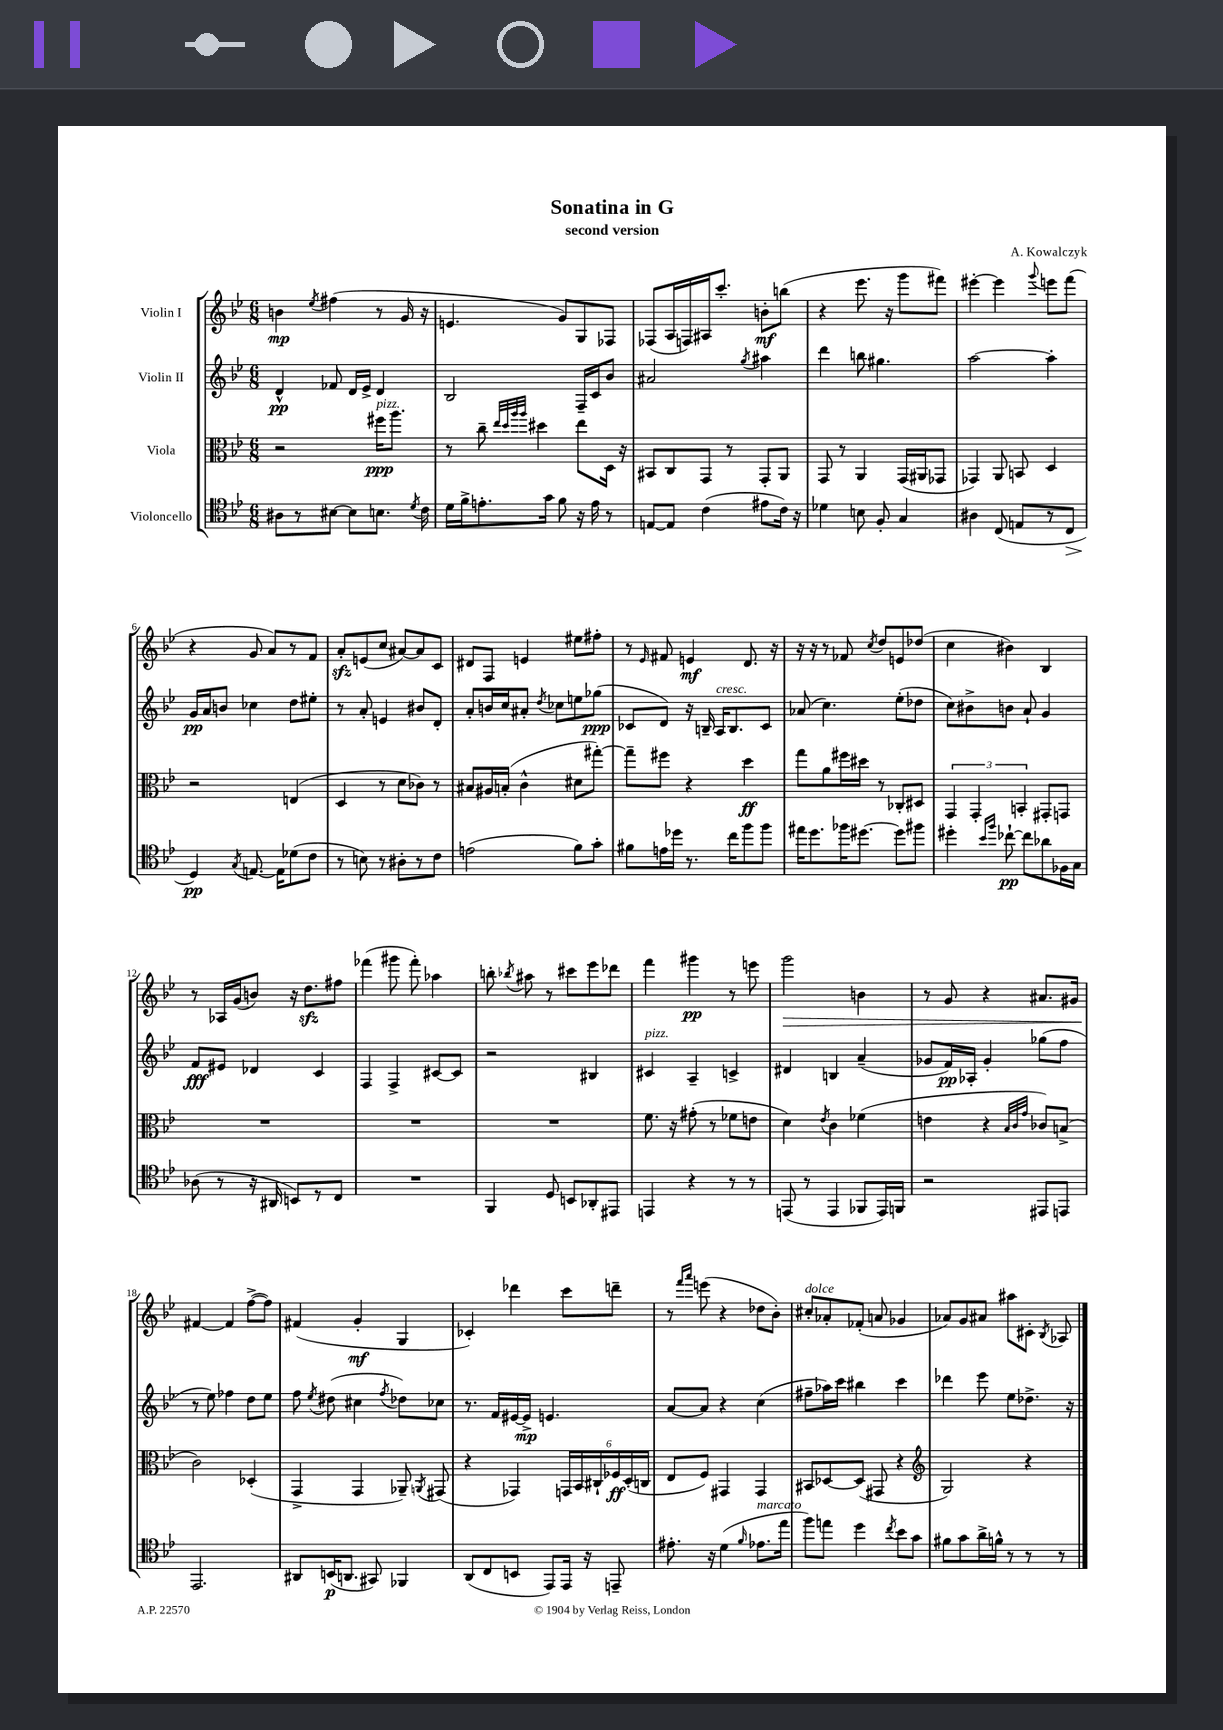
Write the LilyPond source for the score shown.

\header { title = "Sonatina in G" composer = "A. Kowalczyk" subtitle = "second version" }
<<
\new StaffGroup <<
\new Staff = "s0" \with { instrumentName = "Violin I" } {
    \clef treble \key bes \major \numericTimeSignature \time 6/8
    \autoBeamOff b'4\mp \acciaccatura { ees''8 } fis''4( r8 g'16 r16 |
    e'4. g'8[) g8 fes8] |
    fes8[( a16 f16) ais16 c'''8.]-. b'8[-.\mf b''8]( |
    r4 ees'''8. r16 g'''8[ fis'''8]) |
    eis'''4~-. eis'''4 \appoggiatura { g'''8 } e'''8[ f'''8]( |
    r4 g'8 a'8[) r8 f'8] |
    a'8[-.\sfz e'8( c''8] ais'8[~) ais'8 c'8] |
    dis'8[ f8] e'4 eis''8[ fis''8]-. |
    r8 \grace { ees'16 } fis'8 e'4\mf d'8. r16 |
    r16 r16 r8 fes'8 \acciaccatura { c''8 } d''8[ e'8 des''8]( |
    c''4 bis'4) bes4 |
    r8 aes16[ g'16( b'8]) r16 d''8.[\sfz fis''8] |
    fes'''4( gis'''8 fes'''8-.) aes''4 |
    b''8-. \acciaccatura { bes''8 } ais''8 r8 cis'''8[ ees'''8 des'''8] |
    f'''4 gis'''4\pp r8 e'''8 |
    g'''2\> b'4 |
    r8 g'8 r4 ais'8.[ gis'16] |
    fis'4~\! fis'4 f''8[~->( f''8]) |
    fis'4( g'4-.\mf g4 |
    ces'4-.) des'''4 c'''8[ d'''8]-- |
    r8 \grace { f'''16[ a'''16] } e'''8( r4 des''8[ bes'8]-.) |
    cis''8[-.^\markup { \italic "dolce" } aes'8-. fes'8]-.( a'8 ges'4 |
    aes'8[) g'8 ais'8] ais''8[ cis'8]-. \acciaccatura { bes8 } aes8 \bar "|." |
}
\new Staff = "s1" \with { instrumentName = "Violin II" } {
    \clef treble \key bes \major \numericTimeSignature \time 6/8
    \autoBeamOff d'4-^\pp fes'8 d'16[ ees'16]-> d'4 |
    bes2 f16[-- c'16 bes'8] |
    ais'2 \acciaccatura { g''8 } ais''4 |
    d'''4 b''8 gis''4. |
    a''2~ a''4-. |
    g'16[\pp a'16 b'8] ces''4 d''8[ eis''8]-. |
    r8 a'8-. e'4 bis'8[ d'8]-. |
    a'8[-. b'16 c''16 ais'8]-. \acciaccatura { d''8 } ces''8[ e''8 ges''8]\ppp( |
    ces'8[ d'8]) r16 b16-- a16[^\markup { \italic "cresc." } b8. ces'8] |
    aes'8( c''4.) ees''8[-.( des''8] |
    c''8[) bis'8-> b'8] a'8-! g'4 |
    f'8[\fff eis'8] des'4 c'4 |
    f4 f4-> cis'8[~ cis'8] |
    r2 bis4 |
    cis'4^\markup { \italic "pizz." } a4-- c'4-> |
    dis'4 b4 a'4--( |
    ges'8[ f'16\pp) aes16]-. ges'4-. ges''8[( f''8] |
    r8 ees''8) fes''4 d''8[ ees''8] |
    f''8 \acciaccatura { ees''8 } dis''8( cis''4 \acciaccatura { f''8 } des''8[) ces''8] |
    r8. f'16[ eis'16~ eis'16]->\mp e'4. |
    a'8[~ a'8] r4 c''4( |
    fis''8[-- aes''16) c'''16] bis''4 c'''4 |
    des'''4 ees'''8 ees''8[ des''8.]-> r16 \bar "|." |
}
\new Staff = "s2" \with { instrumentName = "Viola" } {
    \clef alto \key bes \major \numericTimeSignature \time 6/8
    \autoBeamOff r2 fis''16[\ppp^\markup { \italic "pizz." } a''8.] |
    r8 c''8-- \grace { ees''32[ d''32 a''32 a''32] } dis''4 ees''8[ d16] r16 |
    bis,8[ c8 g,8] r8 g,8[-. a,8] |
    g,8 r8 a,4 g,16[( ais,16 ges,8] |
    ges,4) a,8 b,8 d4 |
    r2 e4( |
    d4 r8 d'8[ ces'8]) r8 |
    bis8[ ais16 b16]-.( c'4-^ dis'8[ gis''8]~-.) |
    gis''8[-- fis''8] r4 d''4\ff |
    g''8[ a'8 fis''16 dis''16] r8 ces8[-. dis8] |
    \tuplet 3/2 { g,4 g,4-. b,4-. } gis,8[-. g,8] |
    R2. |
    R2. |
    R2. |
    f'8. r16 gis'8-.( r8 fes'8[ e'8] |
    d'4) \acciaccatura { ees'8 } c'4 fes'4( |
    e'4 r4 \grace { bes32[ c'32 g'32] } ces'8[) b8]->( |
    c'2) des4-.( |
    g,4-> g,4 aes,8--) \acciaccatura { a,8 } gis,8( |
    r4 ges,4) \tuplet 6/4 { g,16[ bes,16 cis16-! fes16\ff d16-.( c16] } |
    ees8[ f8]) gis,4 gis,4 |
    bis,8[ des8~ des8]( gis,8 r4 |
    \clef treble g2) r4 \bar "|." |
}
\new Staff = "s3" \with { instrumentName = "Violoncello" } {
    \clef tenor \key bes \major \numericTimeSignature \time 6/8
    \autoBeamOff ais8[ r8 bis8]~ bis8[ b8.] \acciaccatura { d'8 } c'16 |
    d'16[ f'16-> e'8.-. g'16] f'8 r16 e'16 r8 |
    e8[~ e8] c'4( eis'8[ c'16]) r16 |
    des'4 b8 f8-. g4 |
    ais4 c8( e8[ r8 c8]\> |
    d4\pp\!) \acciaccatura { g8 } e8.~ e16[ des'8( c'8] |
    r8 b8) r8 ais8[-. r8 c'8] |
    e'2( f'8[) g'8]-. |
    fis'8[ e'16 des''16] r8. c''16[ f''8 f''8] |
    eis''16[ d''8. fes''16 dis''8.]~ dis''8[ fis''8] |
    dis''4-. \grace { bes'16[ f''16] } ces''8~-!\pp ces''8[ aes'8 fes16 g16] |
    aes8( r8 r16 ais,16 b,8[) r8 c8] |
    R2. |
    f,4 d8 b,8[ aes,8-. eis,8] |
    e,4 r4 r8 r8 |
    e,8( r8 e,4 fes,8[ e,16) f,16] |
    r2 eis,8[ e,8] |
    ees,2. |
    ais,8[ b,16\p( a,8.] gis,8) fes,4 |
    a,8[( c8 b,8] ees,8[) ees,16] r16 e,8-- |
    eis'8.-. r16 d'4( \grace { f'16 } ees'8.[^\markup { \italic "marcato" } ees''16] |
    f''8[) e''8] d''4 \acciaccatura { c''8 } bes'8[ g'8] |
    fis'8[ g'8 a'16-> f'16]-^ r8 r8 r8 \bar "|." |
}
>>
>>
